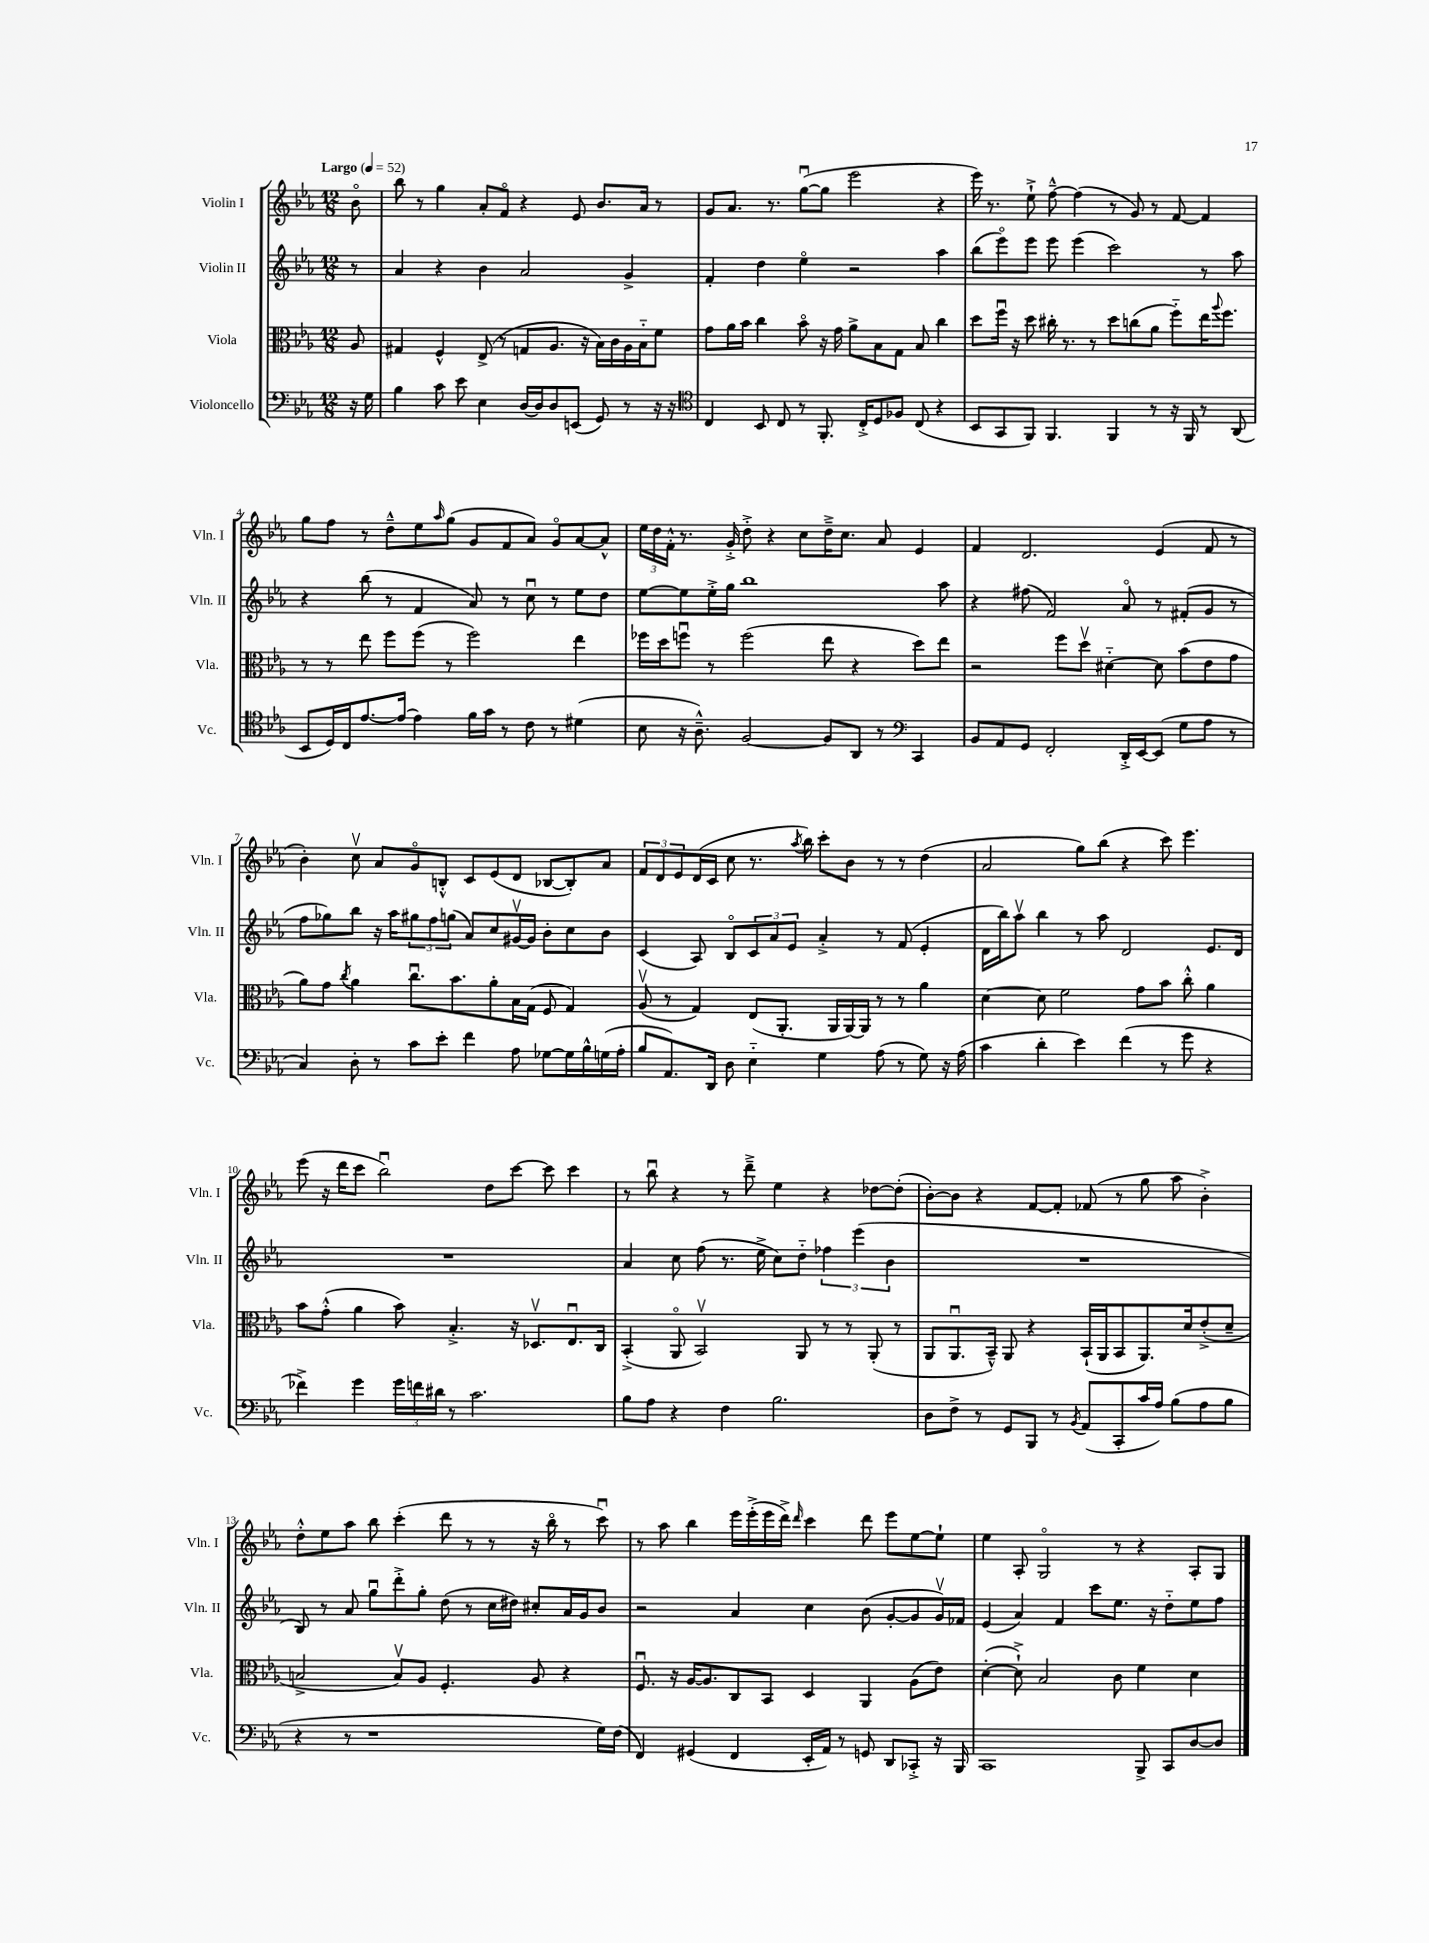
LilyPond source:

<<
\new StaffGroup <<
\new Staff = "s0" \with { instrumentName = "Violin I" shortInstrumentName = "Vln. I" } {
    \clef treble \key ees \major \numericTimeSignature \time 12/8 \partial 8 \tempo "Largo" 4 = 52
    bes'8\flageolet |
    bes''8 r8 g''4 aes'8-. f'8\flageolet r4 ees'8 bes'8. aes'16 r8 |
    g'8 aes'8. r8. g''8~\downbow( g''8 ees'''2 r4 |
    ees'''16) r8. ees''8-!-> f''8~---^ f''4( r8 g'8) r8 f'8~ f'4 |
    g''8 f''8 r8 d''8---^ ees''8 \grace { aes''16 } g''8( g'8 f'8 aes'8) g'8\flageolet aes'8~ aes'8-^ |
    \tuplet 3/2 { ees''16 d''16 f'16-.-^ } r8. g'16-.-> d''8-.-> r4 c''8 d''16---> c''8. aes'8 ees'4 |
    f'4 d'2. ees'4( f'8 r8 |
    bes'4-.) c''8\upbow aes'8 g'8\flageolet b8-.-^ c'8 ees'8( d'8 bes8~ bes8-.) aes'8 |
    \tuplet 3/2 { f'8 d'8 ees'8 } d'16( c'16 c''8 r8. \acciaccatura { aes''8 } bes''16) c'''8-. bes'8 r8 r8 d''4( |
    aes'2 g''8) bes''8( r4 c'''8) ees'''4. |
    ees'''8( r16 d'''16 c'''8 bes''2\downbow) d''8 c'''8~ c'''8 c'''4 |
    r8 bes''8\downbow r4 r8 d'''8---> ees''4 r4 des''8~ des''8-.( |
    bes'8~-.) bes'8 r4 f'8~ f'8-. fes'8( r8 g''8 aes''8 bes'4-.->) |
    d''8-.-^ ees''8 aes''8 bes''8 c'''4-.( d'''8 r8 r8 r16 bes''16\flageolet r8 c'''8\downbow) |
    r8 aes''8 bes''4 ees'''16 ees'''16-.->( ees'''16 d'''16->) \grace { d'''16 } c'''4 d'''8 ees'''8 ees''8~ ees''8-! |
    ees''4 aes8-. g2\flageolet r8 r4 aes8-. g8 \bar "|." |
}
\new Staff = "s1" \with { instrumentName = "Violin II" shortInstrumentName = "Vln. II" } {
    \clef treble \key ees \major \numericTimeSignature \time 12/8 \partial 8
    r8 |
    aes'4 r4 bes'4 aes'2 g'4-> |
    f'4-. d''4 ees''4\flageolet r2 aes''4 |
    bes''8( ees'''8\flageolet) ees'''8 ees'''8 ees'''4( c'''2) r8 aes''8 |
    r4 bes''8( r8 f'4 aes'8) r8 c''8\downbow r8 ees''8 d''8 |
    ees''8~ ees''8 ees''16-.-> g''16 bes''1 aes''8 |
    r4 fis''8( f'2) aes'8\flageolet r8 fis'8-.( g'8 r8 |
    f''8 ges''8) bes''8 r16 aes''16 \tuplet 3/2 { gis''8 f''8 g''8( } aes'8) c''8 gis'16~\upbow gis'16 bes'8-. c''8 bes'8 |
    c'4( aes8) bes8\flageolet \tuplet 3/2 { c'8 aes'8 ees'8 } aes'4-.-> r8 f'8( ees'4-. |
    d'16 bes''16) aes''8\upbow bes''4 r8 aes''8 d'2 ees'8. d'16 |
    R1. |
    aes'4 c''8 f''8( r8. ees''16-> c''8) d''8-_ \tuplet 3/2 { fes''4 ees'''4( bes'4 } |
    R1. |
    bes8) r8 aes'8 g''8\downbow d'''8-.-> g''8-. d''8( r8 c''16 dis''16) cis''8-. aes'16 g'16 bes'8 |
    r2 aes'4 c''4 bes'8( g'8~-. g'8 g'16\upbow) fes'16 |
    ees'4( aes'4) f'4 c'''8 ees''8. r16 d''8-_ ees''8 f''8 \bar "|." |
}
\new Staff = "s2" \with { instrumentName = "Viola" shortInstrumentName = "Vla." } {
    \clef alto \key ees \major \numericTimeSignature \time 12/8 \partial 8
    aes8 |
    gis4 f4-^ ees8->( r8 g8 aes8. r16 bes16) c'16 aes16 bes16-_ f'8 |
    g'8 aes'16 bes'16 c''4 bes'8\flageolet r16 g'16 aes'8-> bes8 g8 bes8 c''4 |
    d''8 f''16\downbow r16 d''8 cis''16-. r8. r8 d''8 c''8( aes'8 f''8-_) ees''16 \appoggiatura { aes''8 } f''8. |
    r8 r8 ees''8 f''8 f''8( r8 f''2) ees''4 |
    fes''16 d''16 f''8\downbow r8 f''2( ees''8 r4 d''8) ees''8 |
    r2 f''8 d''8\upbow dis'4~-_ dis'8 bes'8( ees'8 g'8 |
    aes'8) g'8 \acciaccatura { c''8 } aes'4 c''8.\downbow bes'8. aes'8-. bes16 g16( f8 g4) |
    aes8\upbow( r8 g4) ees8( aes,8.-. aes,16 aes,16~) aes,16 r8 r8 aes'4 |
    d'4~ d'8 f'2 g'8 bes'8 c''8-.-^ aes'4 |
    bes'8 g'8-.-^( aes'4 bes'8) bes4.-.-> r16 des8.\upbow ees8.\downbow c16 |
    bes,4-.->( aes,8\flageolet bes,2\upbow) aes,8 r8 r8 aes,8-.( r8 |
    aes,8 aes,8.\downbow bes,16---^) aes,8 r4 bes,16-!( aes,16 bes,8 aes,8.) d'16 ees'8-.->( d'8-- |
    b2-> b8\upbow) aes8 f4.-. aes8 r4 |
    f8.\downbow r16 aes16~ aes8. c8 bes,8 d4 aes,4 aes8( ees'8) |
    d'4~-.( d'8-!->) bes2 c'8 f'4 d'4 \bar "|." |
}
\new Staff = "s3" \with { instrumentName = "Violoncello" shortInstrumentName = "Vc." } {
    \clef bass \key ees \major \numericTimeSignature \time 12/8 \partial 8
    r16 g16 |
    bes4 c'8 ees'8 ees4 d16~ d16 d8 e,8( g,8) r8 r16 r16 |
    \clef tenor c4 bes,8 c8 r8 f,8.-. c16-.-> d8 fes8 c8( r4 |
    bes,8 g,8 f,8) f,4. f,4 r8 r16 f,16 r8 aes,8( |
    bes,8 d16) c16 ees'8.~ ees'16( ees'4) f'16 g'16 r8 c'8 r8 dis'4( |
    bes8 r16 aes8.---^) f2~ f8 aes,8 r8 \clef bass c,4 |
    bes,8 aes,8 g,8 f,2-. d,16-.-> ees,16~ ees,8( g8 aes8 r8 |
    c4) d8-. r8 c'8 ees'8-. f'4 aes8 ges8~ ges16 bes16-^ g16( aes16-. |
    bes8 aes,8.) d,16 d8 ees4-_ g4 aes8( r8 g8) r16 aes16( |
    c'4 d'4-. ees'4) f'4( r8 g'8 r4 |
    fes'4->) g'4 \tuplet 3/2 { g'16 f'16 dis'16 } r8 c'2. |
    bes8 aes8 r4 f4 bes2. |
    d8 f8-> r8 g,8 bes,,8 r8 \acciaccatura { bes,8 } aes,8( c,8-. c'16 aes16) bes8( aes8 bes8 |
    r4 r8 r1 g16) f16( |
    f,4) gis,4( f,4 ees,16-. aes,16) r8 g,8 d,8 ces,8-.-> r16 bes,,16 |
    c,1 bes,,8-> c,8 d8~ d8 \bar "|." |
}
>>
>>
